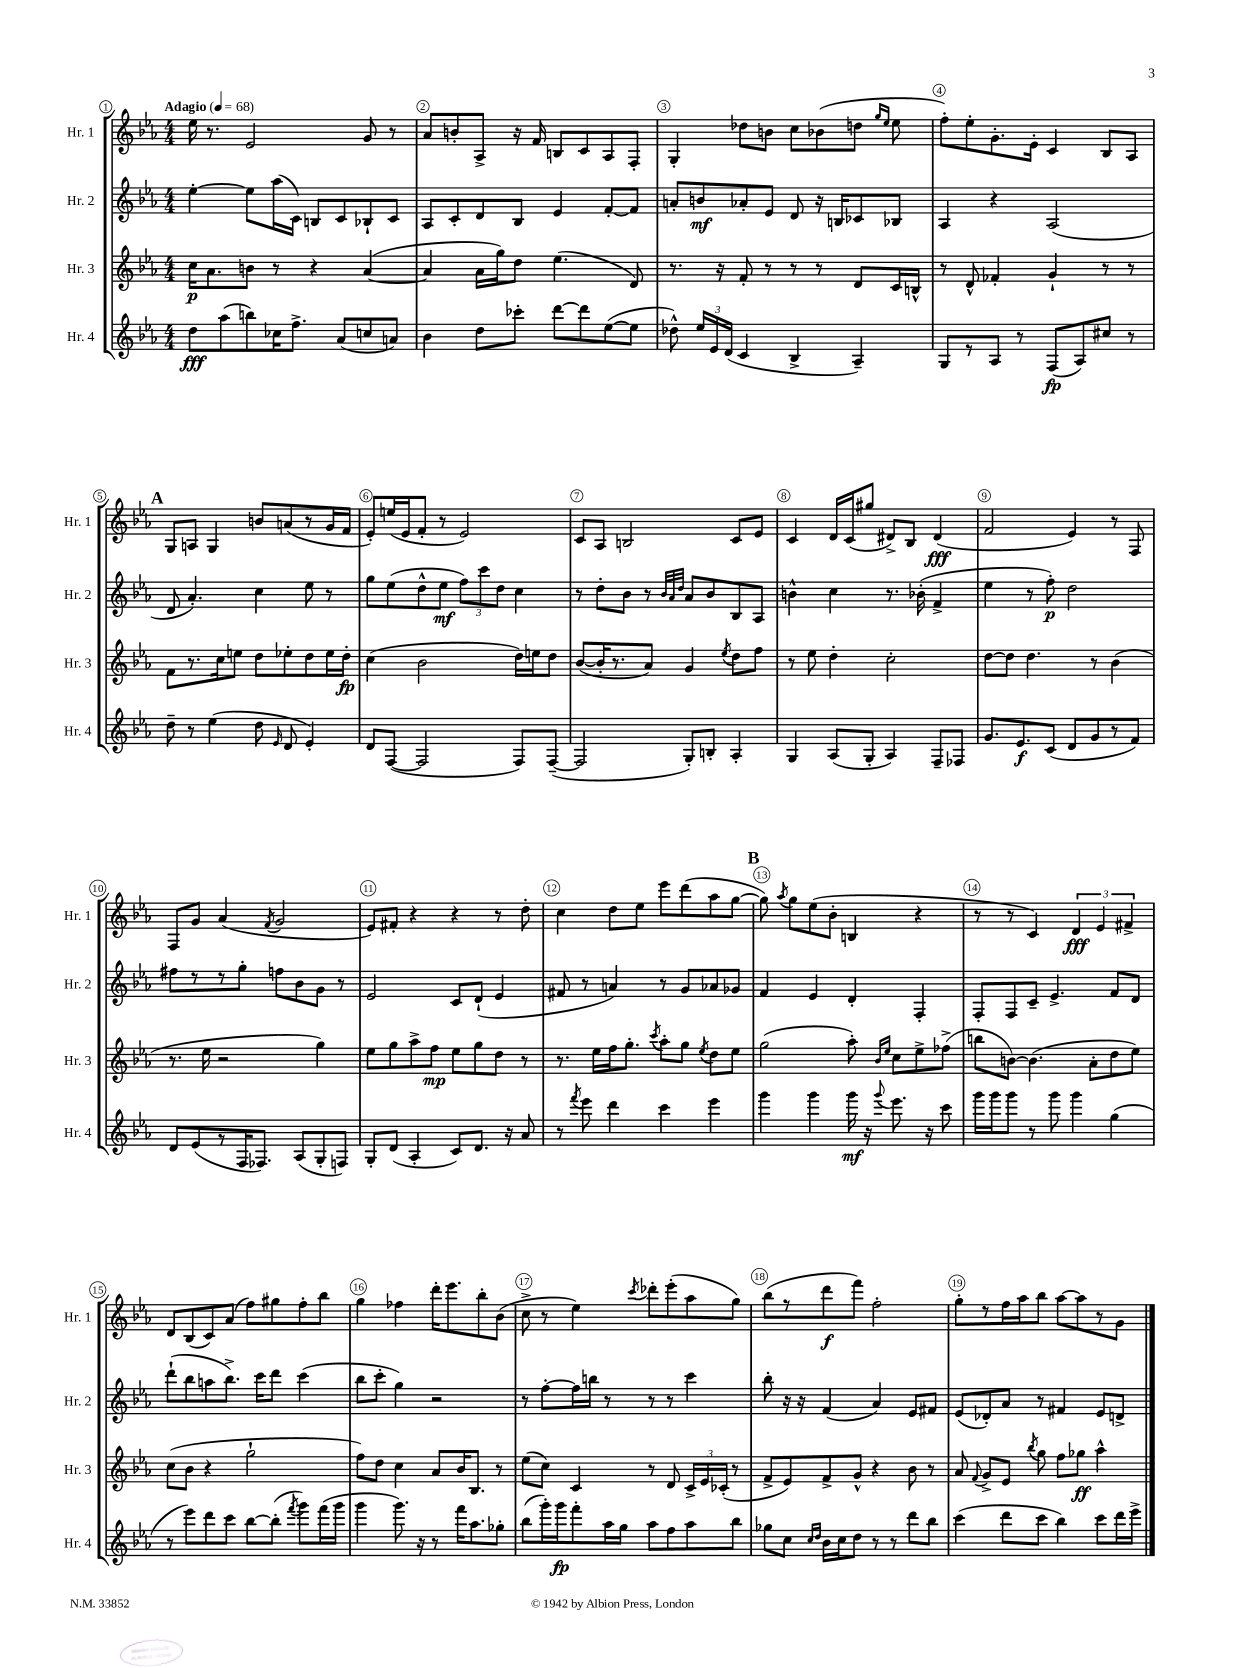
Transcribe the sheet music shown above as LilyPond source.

<<
\new StaffGroup <<
\new Staff = "s0" \with { instrumentName = "Hr. 1" shortInstrumentName = "Hr. 1" } {
    \clef treble \key ees \major \numericTimeSignature \time 4/4 \tempo "Adagio" 4 = 68
    \autoBeamOff ees''16 r8. ees'2 g'8 r8 |
    aes'8[ b'8-. aes8]-> r16 f'16 b8[ c'8 aes8 f8]-. |
    g4-. des''8[ b'8] c''8[ bes'8( d''8] \grace { g''16[ ees''16] } ees''8 |
    f''8[-.) ees''8-. g'8.-. ees'16]-. c'4 bes8[ aes8] |
    \mark \markup { \bold "A" } g8[ a8] g4 b'8[ a'8( r8 g'16 f'16] |
    ees'8[-.) e''16( ees'16 f'8]-. r8 ees'2) |
    c'8[ aes8] b2 c'8[ ees'8] |
    c'4 d'16[ c'16( gis''8] dis'8[->) bes8] dis'4\fff( |
    f'2 ees'4) r8 f8 |
    f8[ g'8] aes'4( \acciaccatura { f'8 } g'2 |
    ees'8[) fis'8]-. r4 r4 r8 d''8-. |
    c''4 d''8[ ees''8] ees'''8[ d'''8( aes''8 g''8]~ |
    \mark \markup { \bold "B" } g''8) \acciaccatura { aes''8 } g''8[ ees''8( bes'8]-. b4 r4 |
    r8 r8 c'4) \tuplet 3/2 { d'4\fff ees'4 fis'4-> } |
    d'8[ bes8( c'8) aes'8]( f''8[) gis''8 f''8-. bes''8] |
    g''4 fes''4 d'''16[-. ees'''8. bes''8-. bes'8]( |
    c''8-> r8 ees''4) \acciaccatura { c'''8 } des'''8[-. ees'''8-.( aes''8 g''8]) |
    bes''8[( r8 d'''8\f f'''8]) f''2-. |
    g''8[-. r8 f''16 aes''16 bes''8] aes''8[~ aes''8 r8 g'8] \bar "|." |
}
\new Staff = "s1" \with { instrumentName = "Hr. 2" shortInstrumentName = "Hr. 2" } {
    \clef treble \key ees \major \numericTimeSignature \time 4/4
    \autoBeamOff ees''4~-. ees''8[ aes''16( c'16]) b8[ c'8 bes8-! c'8] |
    aes8[ c'8-. d'8 bes8] ees'4 f'8[~-. f'8] |
    a'8[-. b'8\mf aes'8-. ees'8] d'8 r16 b16[ ces'8 bes8] |
    aes4 r4 aes2( |
    \mark \markup { \bold "A" } d'8 aes'4.-.) c''4 ees''8 r8 |
    g''8[ ees''8( d''8-^ ees''8]\mf \tuplet 3/2 { f''8[) c'''8 d''8] } c''4 |
    r8 d''8[-. bes'8] r8 \grace { bes'32[ aes'32 d''32] } aes'8[ bes'8 bes8 aes8] |
    b'4-^ c''4 r8. bes'16-.( f'4-> |
    ees''4 r8 f''8-.\p) d''2 |
    fis''8[ r8 r8 g''8]-. f''8[ bes'8 g'8] r8 |
    ees'2 c'8[ d'8]-!( ees'4 |
    fis'8 r8 a'4) r8 g'8[ aes'8 ges'8] |
    \mark \markup { \bold "B" } f'4 ees'4 d'4-. f4-. |
    f8[-. f8 c'8]-- ees'4.-> f'8[ d'8] |
    d'''8[-!( bes''8 a''8 bes''8.]->) c'''16[ d'''8] c'''4( |
    bes''8[ c'''8]-. g''4) r2 |
    r8 f''8[~-. f''16 b''16] r8 r8 r8 c'''4 |
    bes''8-. r16 r16 f'4( aes'4) ees'8[ fis'8] |
    ees'8[( des'8-.) aes'8] r8 fis'4 ees'8[ d'8]-> \bar "|." |
}
\new Staff = "s2" \with { instrumentName = "Hr. 3" shortInstrumentName = "Hr. 3" } {
    \clef treble \key ees \major \numericTimeSignature \time 4/4
    \autoBeamOff c''16[\p aes'8. b'8] r8 r4 aes'4~( |
    aes'4 aes'16[ g''16) d''8] ees''4.( d'8) |
    r8. r16 f'8-. r8 r8 r8 d'8[ c'16 b16]-^ |
    r8 d'8-^ fes'4-. g'4-! r8 r8 |
    \mark \markup { \bold "A" } f'8[ r8. c''16 e''8] d''8[ ees''8-. d''8 ees''16 d''16]-.\fp |
    c''4( bes'2 d''16[) e''16 d''8] |
    bes'8[~( bes'16-. r8. aes'8]) g'4 \acciaccatura { ees''8 } d''8[ f''8] |
    r8 ees''8 d''4-. c''2-. |
    d''8[~ d''8] d''4. r8 bes'4( |
    r8. ees''16 r2 g''4) |
    ees''8[ g''8 aes''8-> f''8]\mp ees''8[ g''8 d''8] r8 |
    r8. ees''16[ f''16 g''8.]-. \acciaccatura { c'''8 } aes''8[-. g''8] \acciaccatura { ees''8 } d''8[ ees''8] |
    \mark \markup { \bold "B" } g''2( aes''8-.) \grace { bes'16[ ees''16] } c''8[ ees''8-> fes''8]->( |
    b''8[ b'8]~) b'4.( aes'8[-. d''8 ees''8]) |
    c''8[( bes'8] r4 g''2-! |
    f''8[) d''8] c''4 aes'8[ bes'16 bes8.] r8 |
    ees''8[( c''8]) c'4 r8 d'8 \tuplet 3/2 { c'16[-> ees'16 ces'16]-.( } r8 |
    f'8[-> ees'8) f'8-> g'8]-^ r4 bes'8 r8 |
    aes'8 \appoggiatura { f'8 } g'8[-> ees'8] \acciaccatura { bes''8 } g''8 f''8[ ges''8]\ff aes''4-^ \bar "|." |
}
\new Staff = "s3" \with { instrumentName = "Hr. 4" shortInstrumentName = "Hr. 4" } {
    \clef treble \key ees \major \numericTimeSignature \time 4/4
    \autoBeamOff d''8[\fff aes''8( b''8) ces''16 f''8.]-> aes'8[( c''8 a'8]) |
    bes'4 d''8[ ces'''8]-. d'''8[~ d'''8 ees''8~( ees''8] |
    des''8-^) \tuplet 3/2 { ees''16[ ees'16 d'16]( } c'4 bes4-> aes4--) |
    g8[ r8 aes8] r8 f8[\fp( aes8) cis''8] r8 |
    \mark \markup { \bold "A" } d''8-- r8 ees''4( d''8 \grace { ees'16 } d'8 ees'4-.) |
    d'8[ f8]~( f2 f8[) f8]~--( |
    f2 g8[-.) b8]-. aes4-. |
    g4 aes8[( g8]-. aes4) f8[-- fes8] |
    g'8.[ ees'8.\f c'8]( d'8[ g'8 r8 f'8]) |
    d'8[ ees'8( r8 f16 fes8.]) aes8[( g8-. f8]) |
    g8[-. d'8]( aes4-. c'8[) d'8.] r16 aes'8 |
    r8 \acciaccatura { f'''8 } ees'''8 d'''4 c'''4 ees'''4 |
    \mark \markup { \bold "B" } g'''4 g'''4 g'''16\mf r16 \appoggiatura { g'''8 } ees'''8. r16 c'''8 |
    g'''16[ g'''16 g'''8] r8 g'''8 g'''4 g''4( |
    r8 ees'''8[) d'''8 c'''8] bes''8[~ bes''8]-.( \acciaccatura { f'''8 } g'''8[) f'''16( g'''16] |
    g'''4 g'''8.) r16 r8 f'''16[ aes''8. ges''8]-. |
    bes''8[( g'''16-.) g'''16\fp f'''8-. aes''16 g''16] aes''8[ f''8 aes''8 bes''8] |
    ges''8[ c''8] \grace { c''16[ d''16] } bes'16[ c''16 d''8] r8 r8 d'''8[ bes''8] |
    c'''4( d'''8[ c'''8] bes''4) c'''8[ d'''16 ees'''16]-> \bar "|." |
}
>>
>>
\layout { \context { \Score \override BarNumber.break-visibility = ##(#f #t #t) barNumberVisibility = #all-bar-numbers-visible \override BarNumber.stencil = #(make-stencil-circler 0.1 0.3 ly:text-interface::print) } }
